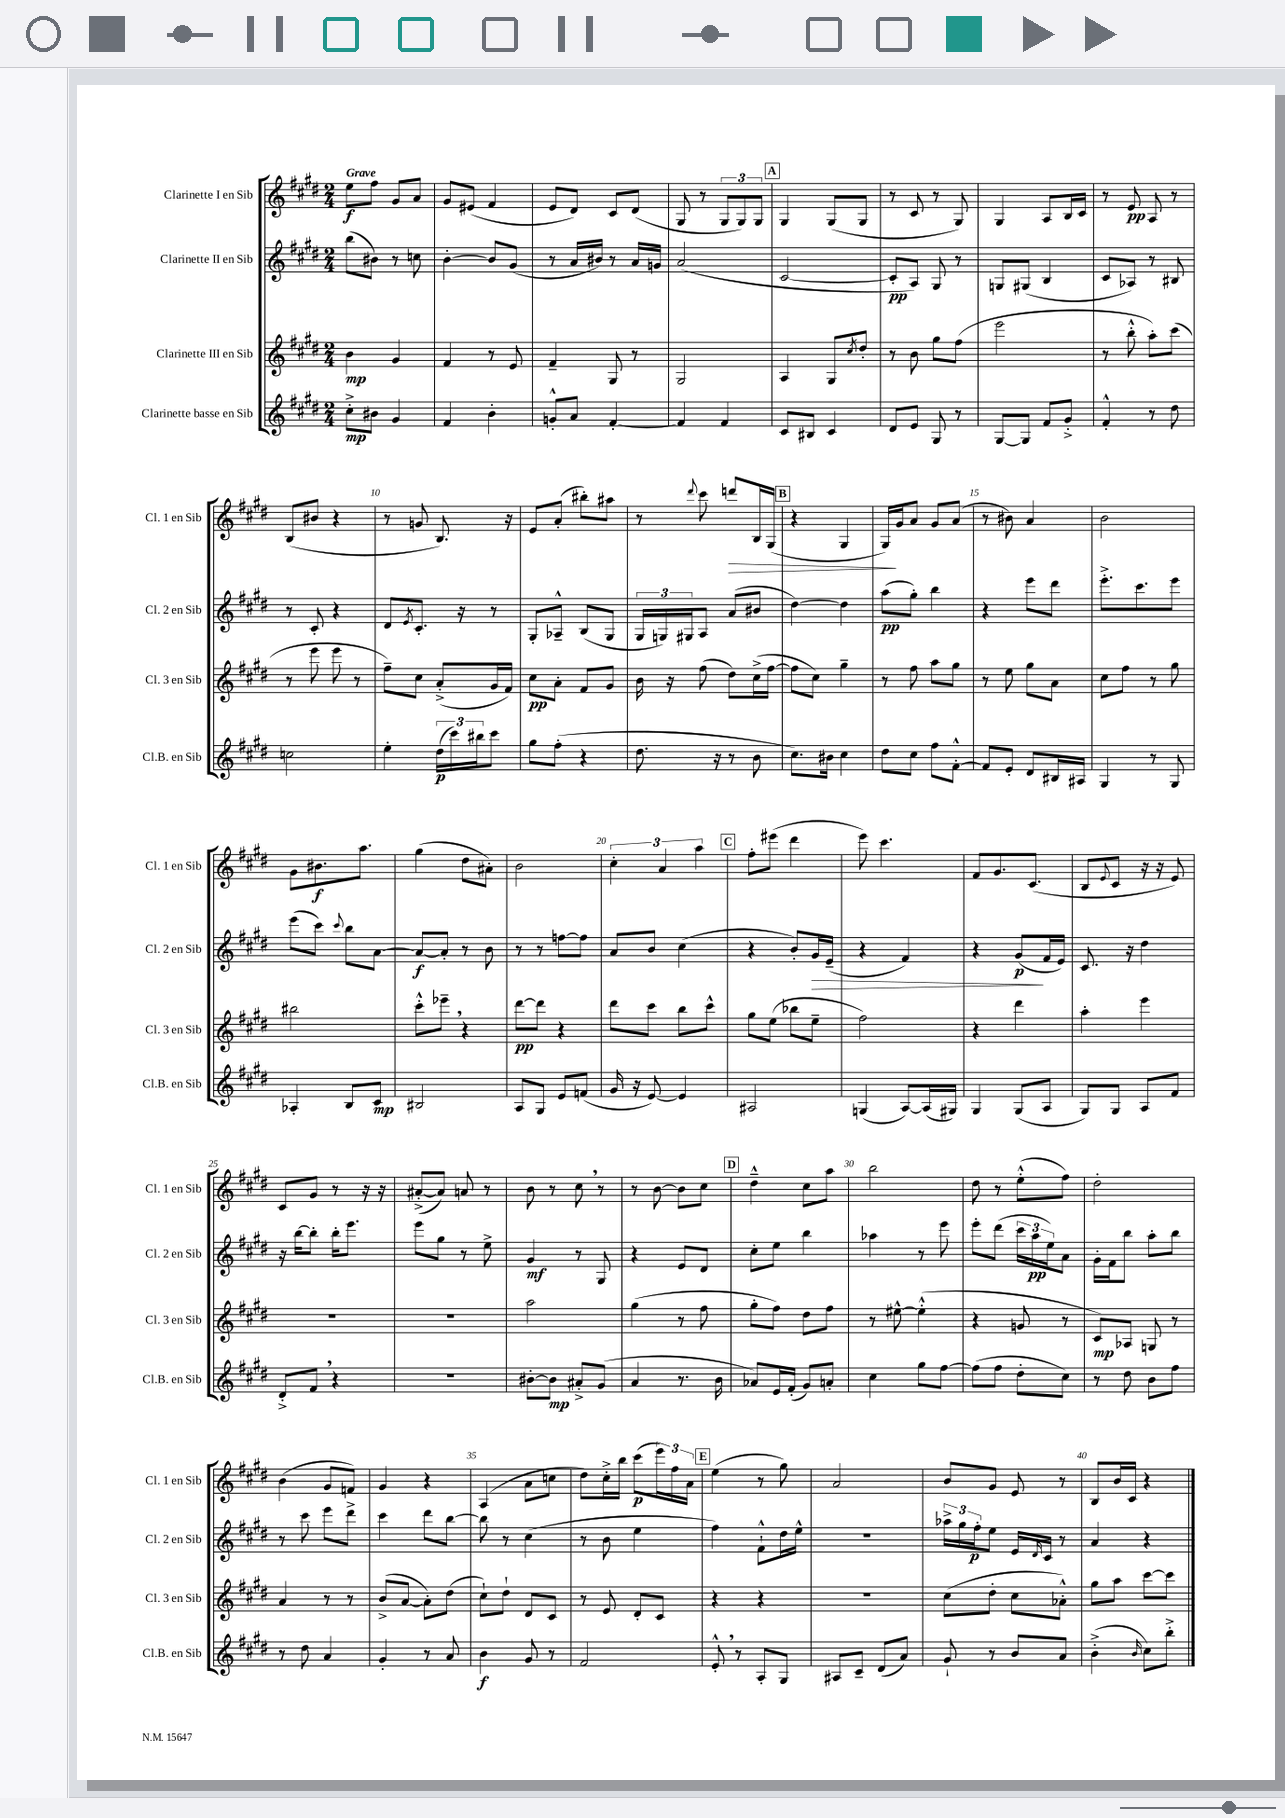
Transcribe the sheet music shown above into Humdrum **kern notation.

**kern	**dynam	**kern	**dynam	**kern	**dynam	**kern	**dynam
*part4	*part4	*part3	*part3	*part2	*part2	*part1	*part1
*staff4	*staff4	*staff3	*staff3	*staff2	*staff2	*staff1	*staff1
*I"Clarinette basse en Sib	*	*I"Clarinette III en Sib	*	*I"Clarinette II en Sib	*	*I"Clarinette I en Sib	*
*I'Cl.B. en Sib	*	*I'Cl. 3 en Sib	*	*I'Cl. 2 en Sib	*	*I'Cl. 1 en Sib	*
*clefG2	*	*clefG2	*	*clefG2	*	*clefG2	*
*k[f#c#g#d#]	*	*k[f#c#g#d#]	*	*k[f#c#g#d#]	*	*k[f#c#g#d#]	*
*M2/4	*	*M2/4	*	*M2/4	*	*M2/4	*
=1	=1	=1	=1	=1	=1	=1	=1
!	!	!	!	!	!	!LO:TX:a:B:t=Grave	!
8cc#'^\L	mp	4b\	mp	(8bb\L	.	8ee\L	f
8b#X\J	.	.	.	8b#X\J)	.	8ff#\J	.
4g#/	.	4g#/	.	8r	.	8g#/L	.
.	.	.	.	8ccn\	.	8a/J	.
=2	=2	=2	=2	=2	=2	=2	=2
4f#/	.	4f#/	.	[4b'\	.	8g#/L	.
.	.	.	.	.	.	(8e#X/J	.
4b'\	.	8r	.	8b/L]	.	4f#/	.
.	.	8e/	.	(8g#/J	.	.	.
=3	=3	=3	=3	=3	=3	=3	=3
8gn'^^/L	.	4f#~/	.	8r	.	8e/L	.
8a/J	.	.	.	16a/LL	.	8d#/J)	.
.	.	.	.	16b#X/JJ)	.	.	.
[4f#'/	.	8G#/	.	8r	.	8c#/L	.
.	.	8r	.	16a/LL	.	(8d#/J	.
.	.	.	.	16gn/JJ	.	.	.
=4	=4	=4	=4	=4	=4	=4	=4
4f#/]	.	2G#/	.	(2a/	.	8G#/	.
.	.	.	.	.	.	8r	.
4f#/	.	.	.	.	.	12G#/L	.
.	.	.	.	.	.	12G#/)	.
.	.	.	.	.	.	12G#/J	.
!!LO:REH:place=s1:t=A
=5	=5	=5	=5	=5	=5	=5	=5
8c#/L	.	4A/	.	[2c#/	.	4G#/	.
8B#X/J	.	.	.	.	.	.	.
4c#/	.	8G#/L	.	.	.	(8G#/L	.
.	.	8qcc#/	.	.	.	.	.
.	.	8dd#'/J	.	.	.	8G#/J	.
=6	=6	=6	=6	=6	=6	=6	=6
8d#/L	.	8r	.	8c#'/L]	pp	8r	.
8e/J	.	8b\	.	8A/J)	.	8c#/	.
8G#/	.	8gg#\L	.	8G#/	.	8r	.
8r	.	(8ff#\J	.	8r	.	8G#/)	.
=7	=7	=7	=7	=7	=7	=7	=7
[8G#/L	.	2eee\	.	8Gn/L	.	4G#/	.
8G#/J]	.	.	.	(8G#X/J	.	.	.
8f#/L	.	.	.	4B/	.	8A/L	.
8g#'^/J	.	.	.	.	.	16B/L	.
.	.	.	.	.	.	16c#/JJ	.
=8	=8	=8	=8	=8	=8	=8	=8
4f#'^^/	.	8r	.	8c#/L	.	8r	.
.	.	8bb'^^\	.	8A-X/J)	.	8e/	pp
8r	.	8aa'\L)	.	8r	.	8A/	.
8dd#\	.	(8ccc#\J	.	8B#X/	.	8r	.
!!LO:LB:g=z
=9	=9	=9	=9	=9	=9	=9	=9
2ccn\	.	8r	.	8r	.	(8B/L	.
.	.	8eee\	.	8c#'/	.	8b#X/J	.
.	.	8eee\	.	4r	.	4r	.
.	.	8r	.	.	.	.	.
=10	=10	=10	=10	=10	=10	=10	=10
4ee'\	.	8ff#~\L)	.	8d#/L	.	8r	.
.	.	.	.	8qe/	.	.	.
.	.	8cc#\J	.	8.c#'/J	.	8gn/	.
(24dd#\LL	p	(8a'^/L	.	.	.	8.B/)	.
24ccc#\)	.	.	.	.	.	.	.
.	.	.	.	16r	.	.	.
24bb#X\J	.	.	.	.	.	.	.
8ccc#\J	.	16g#/L	.	8r	.	.	.
.	.	16f#/JJ)	.	.	.	16r	.
=11	=11	=11	=11	=11	=11	=11	=11
8gg#\L	.	8cc#\L	pp	8G#'/L	.	8e/L	.
(8ff#'\J	.	8a'\J	.	8A-X~^^/J	.	(8a'/J	.
4r	.	8f#/L	.	(8B/L	.	8bb#X'\L)	.
.	.	8g#/J	.	8G#/J	.	8aa#X\J	.
=12	=12	=12	=12	=12	=12	=12	=12
8.dd#\	.	16b\	.	24G#/LL	.	8r	.
.	.	.	.	24Gn/)	.	.	.
.	.	16r	.	.	.	.	.
.	.	.	.	24G#X/J	.	.	.
.	.	.	.	.	.	8qqddd#/	.
.	.	(8ff#\	.	8A/J	.	8ccc#\	.
16r	.	.	.	.	.	.	.
!	!	!	!	!	!	!	!LO:HP:b
8r	.	8dd#\L)	.	(8a/L	.	8dddn/L	>
8b\	.	(16cc#^\L	.	8b#X/J	.	16B/L	.
.	.	[16ff#\JJ	.	.	.	(16G#/JJ	.
!!LO:REH:place=s1:t=B
=13	=13	=13	=13	=13	=13	=13	=13
8.cc#\L)	.	8ff#\L]	.	[4dd#\)	.	4r	.
.	.	8cc#\J)	.	.	.	.	.
16b#X\Jk	.	.	.	.	.	.	.
4cc#\	.	4gg#~\	.	4dd#\]	.	4G#/	.
=14	=14	=14	=14	=14	=14	=14	=14
8dd#\L	.	8r	.	(8aa\L	pp	16G#/LL)	.
.	.	.	.	.	.	16g#/J	]
8cc#\J	.	8ff#\	.	8gg#'\J)	.	8a/J	.
8ff#\L	.	8aa\L	.	4bb\	.	8g#/L	.
[8f#'^^\J	.	8gg#\J	.	.	.	(8a/J	.
=15	=15	=15	=15	=15	=15	=15	=15
8f#/L]	.	8r	.	4r	.	8r	.
8e'/J	.	8ee\	.	.	.	8b#X\)	.
8d#/L	.	8gg#\L	.	8eee\L	.	4a/	.
16B#X/L	.	8a\J	.	8ddd#\J	.	.	.
16A#X/JJ	.	.	.	.	.	.	.
=16	=16	=16	=16	=16	=16	=16	=16
4G#/	.	8cc#\L	.	8.eee'^\L	.	2b\	.
.	.	8ff#\J	.	.	.	.	.
.	.	.	.	8.ccc#\	.	.	.
8r	.	8r	.	.	.	.	.
8G#/	.	8gg#\	.	8eee\J	.	.	.
!!LO:LB:g=z
=17	=17	=17	=17	=17	=17	=17	=17
4A-X'/	.	2bb#X\	.	(8eee\L	.	8g#\L	.
.	.	.	.	8ccc#\J)	.	8.b#X\	f
.	.	.	.	8qqccc#/	.	.	.
8B/L	.	.	.	8bb\L	.	.	.
.	.	.	.	.	.	8.aa\J	.
8c#/J	mp	.	.	[8a\J	.	.	.
=18	=18	=18	=18	=18	=18	=18	=18
2B#X/	.	8ccc#'^^\L	.	8a/L_	f	(4gg#\	.
.	.	8eee-X~,\J	.	8a'/J]	.	.	.
.	.	4r	.	8r	.	8dd#\L	.
.	.	.	.	8b\	.	8a#X'\J)	.
=19	=19	=19	=19	=19	=19	=19	=19
8A/L	.	[8ddd#\L	pp	8r	.	2b\	.
8G#/J	.	8ddd#\J]	.	8r	.	.	.
8e/L	.	4r	.	[8ffn\L	.	.	.
(8fn/J	.	.	.	8ff\J]	.	.	.
=20	=20	=20	=20	=20	=20	=20	=20
16g#/	.	8ddd#\L	.	8a/L	.	6cc#'\	.
16r	.	.	.	.	.	.	.
[8e/)	.	8ccc#\J	.	8b/J	.	.	.
.	.	.	.	.	.	6a/	.
4e/]	.	8bb\L	.	(4cc#\	.	.	.
.	.	.	.	.	.	6aa\	.
.	.	8ccc#^^\J	.	.	.	.	.
!!LO:REH:place=s1:t=C
=21	=21	=21	=21	=21	=21	=21	=21
2A#X/	.	8gg#\L	.	4r	.	8ff#'\L	.
.	.	(8ee\J	.	.	.	(8eee#X\J	.
.	.	8bb-X\L	.	8b'/L)	.	4ddd#\	.
!	!	!	!	!	!LO:HP:b	!	!
.	.	8ee~\J	.	16g#/L	>	.	.
.	.	.	.	(16e~/JJ	.	.	.
=22	=22	=22	=22	=22	=22	=22	=22
(4Gn/	.	2ff#\)	.	4r	.	8eee\)	.
.	.	.	.	.	.	4.ccc#\	.
[8A/L)	.	.	.	4f#/)	.	.	.
(16A/L]	.	.	.	.	.	.	.
16G#X/JJ)	.	.	.	.	.	.	.
=23	=23	=23	=23	=23	=23	=23	=23
4G#/	.	4r	.	4r	.	8f#/L	.
.	.	.	.	.	.	8.g#/	.
(8G#/L	.	4ddd#\	.	(8g#/L	p	.	.
.	.	.	.	.	.	(8.c#/J	.
8A/J	.	.	.	16f#/L	]	.	.
.	.	.	.	16e/JJ)	.	.	.
=24	=24	=24	=24	=24	=24	=24	=24
8G#/L)	.	4aa'\	.	8.c#/	.	8B/L	.
.	.	.	.	.	.	8qqe/	.
8G#/J	.	.	.	.	.	8c#/J	.
.	.	.	.	16r	.	.	.
8A/L	.	4eee\	.	4dd#\	.	16r	.
.	.	.	.	.	.	16r	.
8f#/J	.	.	.	.	.	8e/)	.
!!LO:LB:g=z
=25	=25	=25	=25	=25	=25	=25	=25
8d#'^/L	.	2r	.	16r	.	8c#/L	.
.	.	.	.	[16bb\KL	.	.	.
8f#,/J	.	.	.	8bb'\J]	.	8g#/J	.
4r	.	.	.	16bb'\KL	.	8r	.
.	.	.	.	8.eee\J	.	.	.
.	.	.	.	.	.	16r	.
.	.	.	.	.	.	16r	.
=26	=26	=26	=26	=26	=26	=26	=26
2r	.	2r	.	8eee\L	.	([8a#X'^/L	.
.	.	.	.	8gg#\J	.	8a#/J])	.
.	.	.	.	8r	.	8an/	.
.	.	.	.	8ee^\	.	8r	.
=27	=27	=27	=27	=27	=27	=27	=27
[8b#X'\L	.	2aa\	.	4g#/	mf	8b\	.
8b#\J]	mp	.	.	.	.	8r	.
8a#X'^/L	.	.	.	8r	.	8cc#,\	.
(8g#/J	.	.	.	8G#/	.	8r	.
=28	=28	=28	=28	=28	=28	=28	=28
4a/	.	(4gg#\	.	4r	.	8r	.
.	.	.	.	.	.	[8b\	.
8.r	.	8r	.	8e/L	.	8b\L]	.
.	.	8ff#\	.	8d#/J	.	8cc#\J	.
16b\	.	.	.	.	.	.	.
!!LO:REH:place=s1:t=D
=29	=29	=29	=29	=29	=29	=29	=29
8a-X/L)	.	8gg#'\L	.	8cc#'\L	.	4dd#~^^\	.
16e/L	.	8ff#\J)	.	8ee\J	.	.	.
(16f#'/JJ	.	.	.	.	.	.	.
8g#/L)	.	8dd#\L	.	4bb\	.	8cc#\L	.
8an'/J	.	8ff#\J	.	.	.	8aa\J	.
=30	=30	=30	=30	=30	=30	=30	=30
4cc#\	.	8r	.	4aa-X\	.	2bb\	.
.	.	[8ee#X^^\	.	.	.	.	.
8gg#\L	.	(4ee#'^^\]	.	8r	.	.	.
[8ff#\J	.	.	.	8eee\	.	.	.
=31	=31	=31	=31	=31	=31	=31	=31
(8ff#\L]	.	4r	.	8eee'\L	.	8dd#\	.
8ff#\J	.	.	.	(8ddd#\J	.	8r	.
8dd#'\L	.	8gn/	.	24ccc#\LL	.	(8ee'^^\L	.
.	.	.	.	24aa\	pp	.	.
.	.	.	.	24ee\J)	.	.	.
8cc#\J)	.	8r	.	8a\J	.	8ff#\J)	.
=32	=32	=32	=32	=32	=32	=32	=32
8r	.	8c#/L)	mp	16g#'\LL	.	2dd#'\	.
.	.	.	.	16f#\J	.	.	.
8dd#\	.	8A-X/J	.	8bb\J	.	.	.
8b\L	.	8Gn/	.	8aa'\L	.	.	.
8ff#\J	.	8r	.	8bb\J	.	.	.
!!LO:LB:g=z
=33	=33	=33	=33	=33	=33	=33	=33
8r	.	4a/	.	8r	.	(4b\	.
8dd#\	.	.	.	8ccc#\	.	.	.
4a/	.	8r	.	8eee\L	.	8g#/L	.
.	.	8r	.	8ddd#^\J	.	8fn/J)	.
=34	=34	=34	=34	=34	=34	=34	=34
4g#'/	.	(8b^/L	.	4ccc#\	.	4g#/	.
.	.	[8a/J	.	.	.	.	.
8r	.	8a'\L])	.	8ddd#\L	.	4r	.
8a/	.	(8dd#\J	.	[8bb\J	.	.	.
=35	=35	=35	=35	=35	=35	=35	=35
4b\	f	8cc#`\L)	.	8bb\]	.	(4A/	.
.	.	8dd#`\J	.	8r	.	.	.
8g#/	.	8d#/L	.	(4cc#\	.	8a\L	.
8r	.	8c#/J	.	.	.	8ccn\J	.
=36	=36	=36	=36	=36	=36	=36	=36
2f#/	.	8r	.	8r	.	8dd#\L)	.
.	.	8e/	.	8b\	.	16cc#'^\L	.
.	.	.	.	.	.	16bb\JJ	.
.	.	8d#'/L	.	4ee\	.	(8ccc#\L	p
.	.	8c#/J	.	.	.	24eee\L)	.
.	.	.	.	.	.	24ff#\	.
.	.	.	.	.	.	24a\JJ	.
!!LO:REH:place=s1:t=E
=37	=37	=37	=37	=37	=37	=37	=37
8e'^^,/	.	4r	.	4ff#\)	.	(4ee\	.
8r	.	.	.	.	.	.	.
8A'/L	.	4r	.	8f#`^^\L	.	8r	.
8G#/J	.	.	.	16dd#\L	.	8gg#\)	.
.	.	.	.	16ee^^\JJ	.	.	.
=38	=38	=38	=38	=38	=38	=38	=38
8A#X/L	.	2r	.	2r	.	2a/	.
8c#~/J	.	.	.	.	.	.	.
(8d#/L	.	.	.	.	.	.	.
8a/J)	.	.	.	.	.	.	.
=39	=39	=39	=39	=39	=39	=39	=39
8g#`/	.	(8cc#\L	.	24aa-X^\LL	.	8b/L	.
.	.	.	.	24gg#\	.	.	.
.	.	.	.	24ff#'\J	p	.	.
8r	.	8dd#'\J	.	8ee\J	.	8g#/J	.
8b/L	.	8cc#\L	.	16e/LL	.	8e/	.
.	.	.	.	16qqd#/	.	.	.
.	.	.	.	16c#/JJ	.	.	.
8a/J	.	8a-X'^^\J)	.	8r	.	8r	.
=40	=40	=40	=40	=40	=40	=40	=40
(4b'^\	.	8gg#\L	.	4a/	.	8B/L	.
.	.	8aa\J	.	.	.	16b/L	.
.	.	.	.	.	.	16c#/JJ	.
16qqb/	.	.	.	.	.	.	.
8cc#\L)	.	[8ccc#\L	.	4r	.	4r	.
8bb'^\J	.	8ccc#\J]	.	.	.	.	.
==	==	==	==	==	==	==	==
*-	*-	*-	*-	*-	*-	*-	*-
